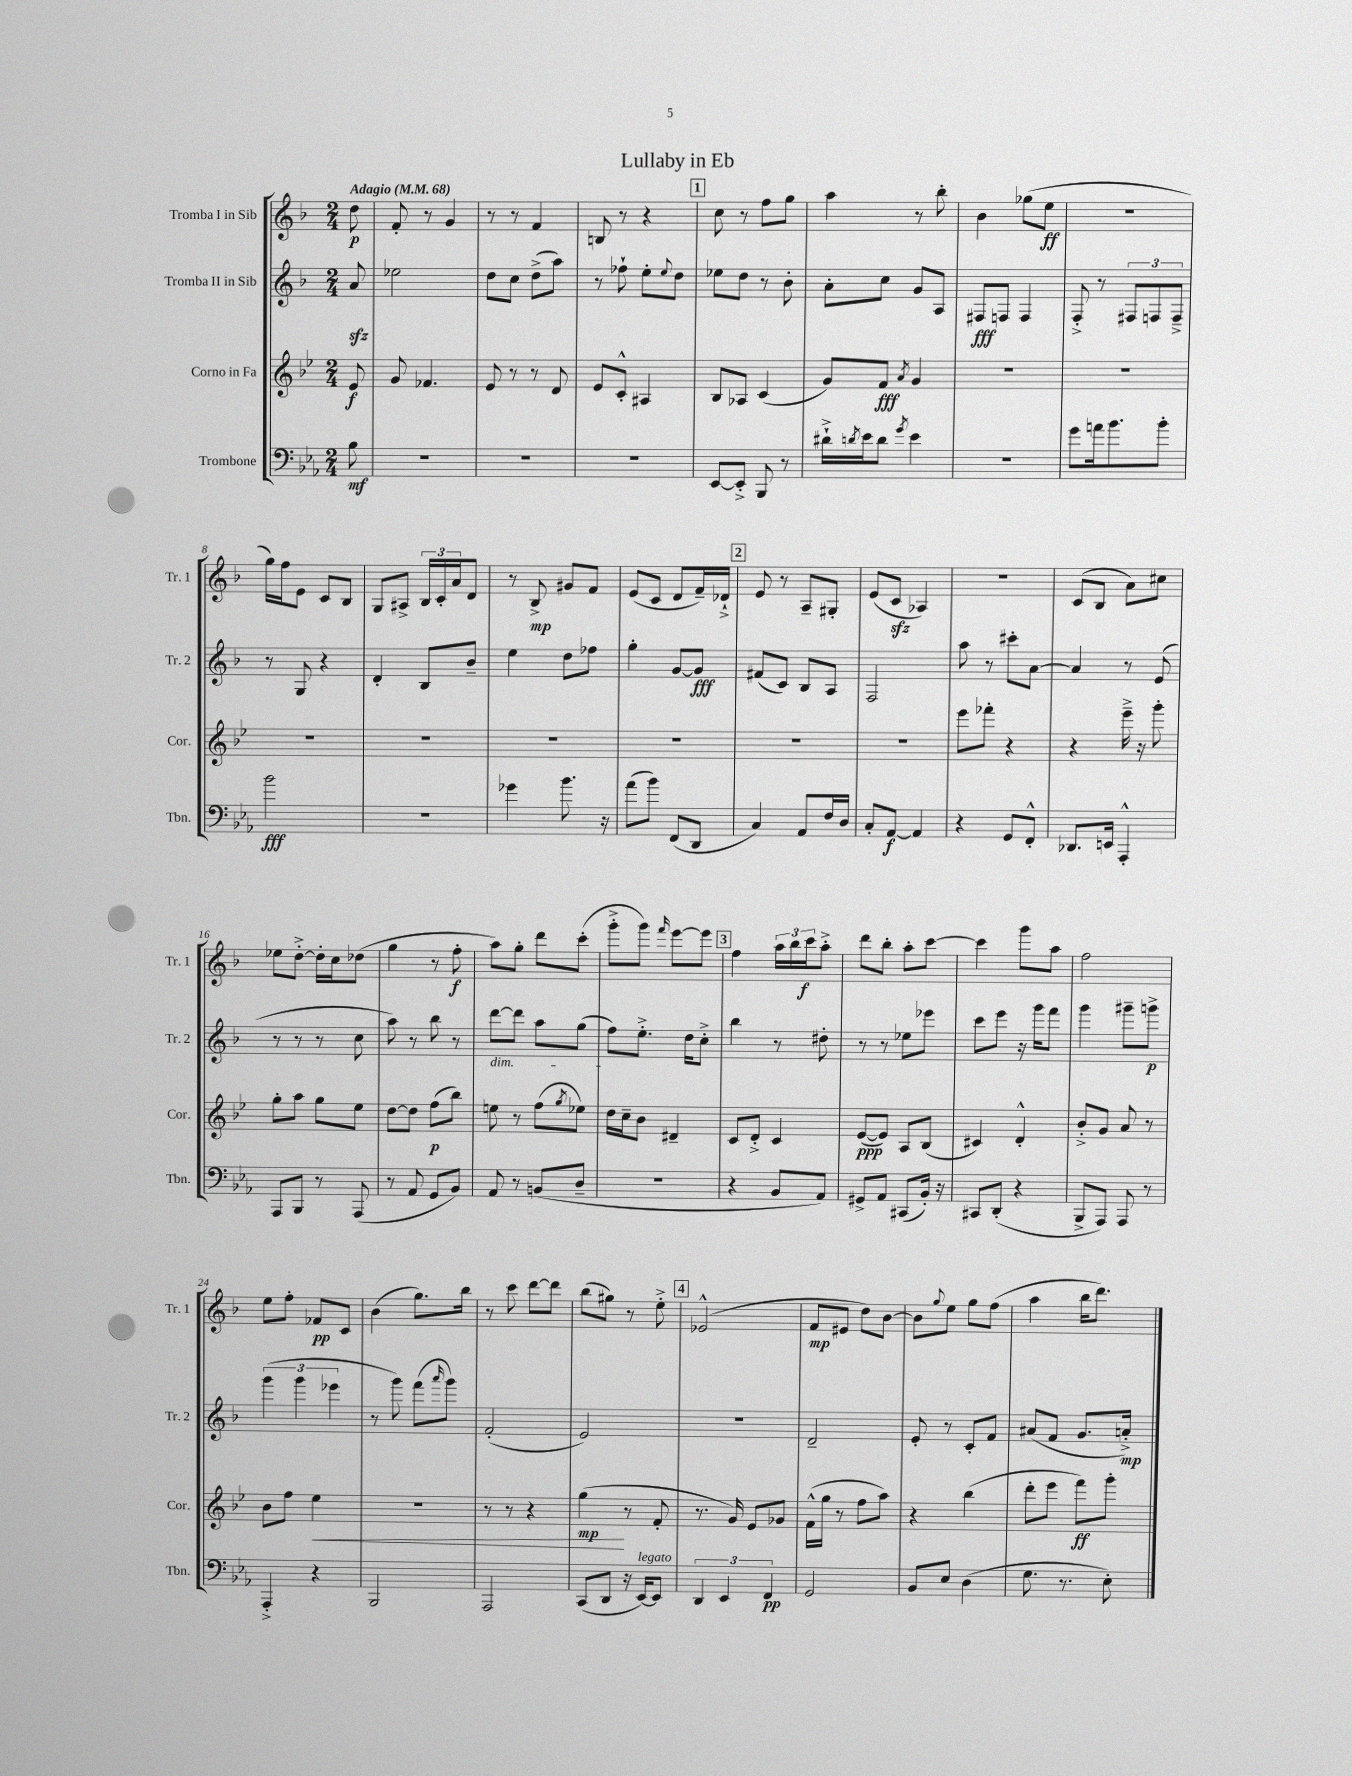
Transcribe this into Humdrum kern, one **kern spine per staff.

**kern	**dynam	**kern	**dynam	**kern	**dynam	**kern	**dynam
*part4	*part4	*part3	*part3	*part2	*part2	*part1	*part1
*staff4	*staff4	*staff3	*staff3	*staff2	*staff2	*staff1	*staff1
*I"Trombone	*	*I"Corno in Fa	*	*I"Tromba II in Sib	*	*I"Tromba I in Sib	*
*I'Tbn.	*	*I'Cor.	*	*I'Tr. 2	*	*I'Tr. 1	*
*clefF4	*	*clefG2	*	*clefG2	*	*clefG2	*
*k[b-e-a-]	*	*k[b-e-]	*	*k[b-]	*	*k[b-]	*
*M2/4	*	*M2/4	*	*M2/4	*	*M2/4	*
*MM68	*	*MM68	*	*MM68	*	*MM68	*
=	=	=	=	=	=	=	=
!	!	!	!	!	!	!LO:TX:a:B:t=Adagio	!
8B-\	mf	8e-/	f	8azz/	.	8dd\	p
=1	=1	=1	=1	=1	=1	=1	=1
2r	.	8g/	.	2ee-X\	.	8f'/	.
.	.	4.f-X/	.	.	.	8r	.
.	.	.	.	.	.	4g/	.
=2	=2	=2	=2	=2	=2	=2	=2
2r	.	8e-/	.	8dd\L	.	8r	.
.	.	8r	.	8cc\J	.	8r	.
.	.	8r	.	(8dd^\L	.	4f/	.
.	.	8d/	.	8aa\J)	.	.	.
=3	=3	=3	=3	=3	=3	=3	=3
2r	.	8e-/L	.	8r	.	8Bn/	.
.	.	8c'^^/J	.	8ff-X`\	.	8r	.
.	.	4A#X/	.	8ee'\L	.	4r	.
.	.	.	.	8qqee/	.	.	.
.	.	.	.	8dd\J	.	.	.
!!LO:REH:place=s1:t=1
=4	=4	=4	=4	=4	=4	=4	=4
[8EE-/L	.	8B-/L	.	8ee-X\L	.	8cc\	.
8EE-'^/J]	.	8A-X/J	.	8dd\J	.	8r	.
8BBB-/	.	(4c/	.	8r	.	8ff\L	.
8r	.	.	.	8b-'\	.	8gg\J	.
=5	=5	=5	=5	=5	=5	=5	=5
16d#X`^\LL	.	8g/L)	.	8a'\L	.	4aa\	.
8qdn/	.	.	.	.	.	.	.
16e-\J	.	.	.	.	.	.	.
8d\J	.	8f/J	fff	8cc\J	.	.	.
8qg/	.	8qa/	.	.	.	.	.
4e-\	.	4g/	.	8g/L	.	8r	.
.	.	.	.	8A/J	.	8bb-'\	.
=6	=6	=6	=6	=6	=6	=6	=6
2r	.	2r	.	8F#X/L	fff	4b-\	.
.	.	.	.	8Fn/J	.	.	.
.	.	.	.	4F/	.	(8gg-X\L	.
.	.	.	.	.	.	8ee\J	ff
=7	=7	=7	=7	=7	=7	=7	=7
8g\L	.	2r	.	8F'^/	.	2r	.
16an\k	.	.	.	8r	.	.	.
8.b-\	.	.	.	.	.	.	.
.	.	.	.	12F#X/L	.	.	.
.	.	.	.	12Fn/	.	.	.
8b-'\J	.	.	.	.	.	.	.
.	.	.	.	12F~^/J	.	.	.
!!LO:LB:g=z
=8	=8	=8	=8	=8	=8	=8	=8
2b-\	fff	2r	.	8r	.	16gg\LL)	.
.	.	.	.	.	.	16ff\J	.
.	.	.	.	8G/	.	8e\J	.
.	.	.	.	4r	.	8c/L	.
.	.	.	.	.	.	8B-/J	.
=9	=9	=9	=9	=9	=9	=9	=9
2r	.	2r	.	4d'/	.	8G/L	.
.	.	.	.	.	.	8A#X^/J	.
.	.	.	.	8B-/L	.	24B-/LL	.
.	.	.	.	.	.	24c'/	.
.	.	.	.	.	.	24a/J	.
.	.	.	.	8b-~/J	.	8d/J	.
=10	=10	=10	=10	=10	=10	=10	=10
4g-X\	.	2r	.	4ee\	.	8r	.
.	.	.	.	.	.	8B-^/	mp
8.b-\	.	.	.	8dd\L	.	8g#X/L	.
.	.	.	.	8ff-X\J	.	8f/J	.
16r	.	.	.	.	.	.	.
=11	=11	=11	=11	=11	=11	=11	=11
(8a-\L	.	2r	.	4gg'\	.	(8e/L	.
8b-\J)	.	.	.	.	.	8c/J	.
(8FF/L	.	.	.	[8g/L	.	8d/L	.
8DD/J	.	.	.	8g/J]	fff	16f~/L)	.
.	.	.	.	.	.	16d-X`^/JJ	.
!!LO:REH:place=s1:t=2
=12	=12	=12	=12	=12	=12	=12	=12
4C/)	.	2r	.	(8f#X/L	.	8e/	.
.	.	.	.	8c/J)	.	8r	.
8AA-/L	.	.	.	8B-/L	.	8A~/L	.
16F/L	.	.	.	8A/J	.	8G#X'/J	.
16D/JJ	.	.	.	.	.	.	.
=13	=13	=13	=13	=13	=13	=13	=13
8C'/L	.	2r	.	2F/	.	(8e/L	.
[8AA-/J	f	.	.	.	.	8czz/J	.
4AA-/]	.	.	.	.	.	4A-X/)	.
=14	=14	=14	=14	=14	=14	=14	=14
4r	.	8eee-\L	.	8aa\	.	2r	.
.	.	8fff-X'\J	.	8r	.	.	.
8GG/L	.	4r	.	8ccc#X'\L	.	.	.
8FF'^^/J	.	.	.	[8a\J	.	.	.
=15	=15	=15	=15	=15	=15	=15	=15
8.DD-X/L	.	4r	.	4a/]	.	(8c/L	.
.	.	.	.	.	.	8B-/J	.
16EEn/Jk	.	.	.	.	.	.	.
4AAA-'^^/	.	16eee-~^\	.	8r	.	8a\L)	.
.	.	16r	.	.	.	.	.
.	.	8ggg'\	.	(8e/	.	8cc#X\J	.
!!LO:LB:g=z
=16	=16	=16	=16	=16	=16	=16	=16
8AAA-/L	.	8gg'\L	.	8r	.	8ee-X\L	.
8BBB-/J	.	8aa\J	.	8r	.	[8dd'^\J	.
8r	.	8gg\L	.	8r	.	16dd'\LL]	.
.	.	.	.	.	.	16cc\J	.
(8AAA-/	.	8ee-\J	.	8cc\	.	(8dd-X\J	.
=17	=17	=17	=17	=17	=17	=17	=17
8r	.	[8dd\L	.	8aa\)	.	4gg\	.
8AA-/	.	8dd\J]	.	8r	.	.	.
8GG/L	.	(8ff\L	p	8bb-\	.	8r	.
8BB-/J)	.	8bb-\J)	.	8r	.	8ff'\	f
=18	=18	=18	=18	=18	=18	=18	=18
!	!	!	!	!LO:TX:b:i:t=dim.	!	!	!
8AA-/	.	8een\	.	[8ddd\L	.	8aa\L)	.
8r	.	8r	.	8ddd\J]	.	8gg'\J	.
(8BBn/L	.	(8ff\L	.	8aa\L	.	8ddd\L	.
.	.	8qgg/	.	.	.	.	.
8D~/J	.	8ee-X\J)	.	(8gg\J	.	(8ccc'\J	.
=19	=19	=19	=19	=19	=19	=19	=19
2r	.	16dd\LL	.	8ff\L)	.	8ggg'^\L	.
.	.	16cc~\J	.	.	.	.	.
.	.	8b-\J	.	8.ee'^\J	.	8ggg\J)	.
.	.	.	.	.	.	16qqfff/	.
.	.	4d#X~/	.	.	.	[8eee\L	.
.	.	.	.	16dd\KL	.	.	.
.	.	.	.	8cc'^\J	.	8eee\J]	.
!!LO:REH:place=s1:t=3
=20	=20	=20	=20	=20	=20	=20	=20
4r	.	8c/L	.	4bb-\	.	4ff\	.
.	.	8d'^/J	.	.	.	.	.
8BB-/L	.	4c/	.	8r	.	24aa\LL	.
.	.	.	.	.	.	24bb-\	.
.	.	.	.	.	.	24ccc\J	f
8AA-/J)	.	.	.	8dd#X'\	.	8aa'^\J	.
=21	=21	=21	=21	=21	=21	=21	=21
8GG#X^/L	.	([8e-/L	ppp	8r	.	8ddd\L	.
8AA-/J	.	8e-/J])	.	8r	.	8bb-'\J	.
(8CC#X/L	.	8A/L	.	8ee-X\L	.	8aa'\L	.
16BB-'/Jk)	.	(8B-/J	.	8eee-X\J	.	[8ccc\J	.
16r	.	.	.	.	.	.	.
=22	=22	=22	=22	=22	=22	=22	=22
8CC#X/L	.	4c#X/)	.	8ccc\L	.	4ccc\]	.
(8DD'/J	.	.	.	8eee\J	.	.	.
4r	.	4d'^^/	.	16r	.	8ggg\L	.
.	.	.	.	16ggg\KL	.	.	.
.	.	.	.	8fff\J	.	8aa\J	.
=23	=23	=23	=23	=23	=23	=23	=23
8BBB-^/L	.	8b-'^/L	.	4ggg\	.	2ff\	.
8AAA-/J)	.	8g/J	.	.	.	.	.
8AAA-/	.	8a/	.	8ggg#X~\L	.	.	.
8r	.	8r	.	8gggn^\J	p	.	.
!!LO:LB:g=z
=24	=24	=24	=24	=24	=24	=24	=24
4AAA-'^/	.	8b-\L	.	(6ggg\	.	8ee\L	.
.	.	8ff\J	.	.	.	8ff'\J	.
.	.	.	.	6ggg\	.	.	.
!	!	!	!LO:HP:b	!	!	!	!
4r	.	4ee-\	<	.	.	8f-X/L	pp
.	.	.	.	6eee-X\	.	.	.
.	.	.	.	.	.	8c/J	.
=25	=25	=25	=25	=25	=25	=25	=25
2BBB-/	.	2r	.	8r	.	(4b-\	.
.	.	.	.	8ggg\)	.	.	.
.	.	.	.	(8fff\L	.	8.gg\L)	.
.	.	.	.	16qqaaa/	.	.	.
.	.	.	.	8ggg\J)	.	.	.
.	.	.	.	.	.	16bb-\Jk	.
=26	=26	=26	=26	=26	=26	=26	=26
2AAA-/	.	8r	.	(2f'/	.	8r	.
.	.	8r	.	.	.	8ccc\	.
.	.	4r	.	.	.	[8ddd\L	.
.	.	.	.	.	.	8ddd\J]	.
=27	=27	=27	=27	=27	=27	=27	=27
(8CC/L	.	(4gg\	mp	2e/)	.	(8bb-\L	.
8DD/J	.	.	.	.	.	8gg#X\J)	.
16r	.	8r	[	.	.	8r	.
!LO:TX:a:i:t=legato	!	!	!	!	!	!	!
[16EE-/KL)	.	.	.	.	.	.	.
8EE-/J]	.	8f'/	.	.	.	8ee'^\	.
!!LO:REH:place=s1:t=4
=28	=28	=28	=28	=28	=28	=28	=28
6DD/	.	8.r	.	2r	.	(2e-X^^/	.
6EE-/	.	.	.	.	.	.	.
.	.	16g/)	.	.	.	.	.
.	.	8e-/L	.	.	.	.	.
6FF/	pp	.	.	.	.	.	.
.	.	8g-X/J	.	.	.	.	.
=29	=29	=29	=29	=29	=29	=29	=29
2GG/	.	(16f^^\LL	.	2d~/	.	8f/L	mp
.	.	16gg\JJ	.	.	.	.	.
.	.	8r	.	.	.	8e#X/J	.
.	.	8ff\L	.	.	.	8dd\L)	.
.	.	8aa\J)	.	.	.	[8b-\J	.
=30	=30	=30	=30	=30	=30	=30	=30
8BB-/L	.	4r	.	8e'/	.	8b-\L]	.
.	.	.	.	.	.	8qqgg/	.
8E-/J	.	.	.	8r	.	8ee\J	.
(4D\	.	(4bb-\	.	8c'/L	.	8gg\L	.
.	.	.	.	8f/J	.	(8ff\J	.
=31	=31	=31	=31	=31	=31	=31	=31
8.G\	.	8ddd'\L	.	(8a#X/L	.	4aa\	.
.	.	8eee-\J	.	8f/J	.	.	.
8.r	.	.	.	.	.	.	.
.	.	8fff\L)	ff	8.g/L	.	16bb-\KL	.
.	.	.	.	.	.	8.ddd\J)	.
8E-'\)	.	8ggg'\J	.	.	.	.	.
.	.	.	.	16an'^/Jk)	mp	.	.
==	==	==	==	==	==	==	==
*-	*-	*-	*-	*-	*-	*-	*-
